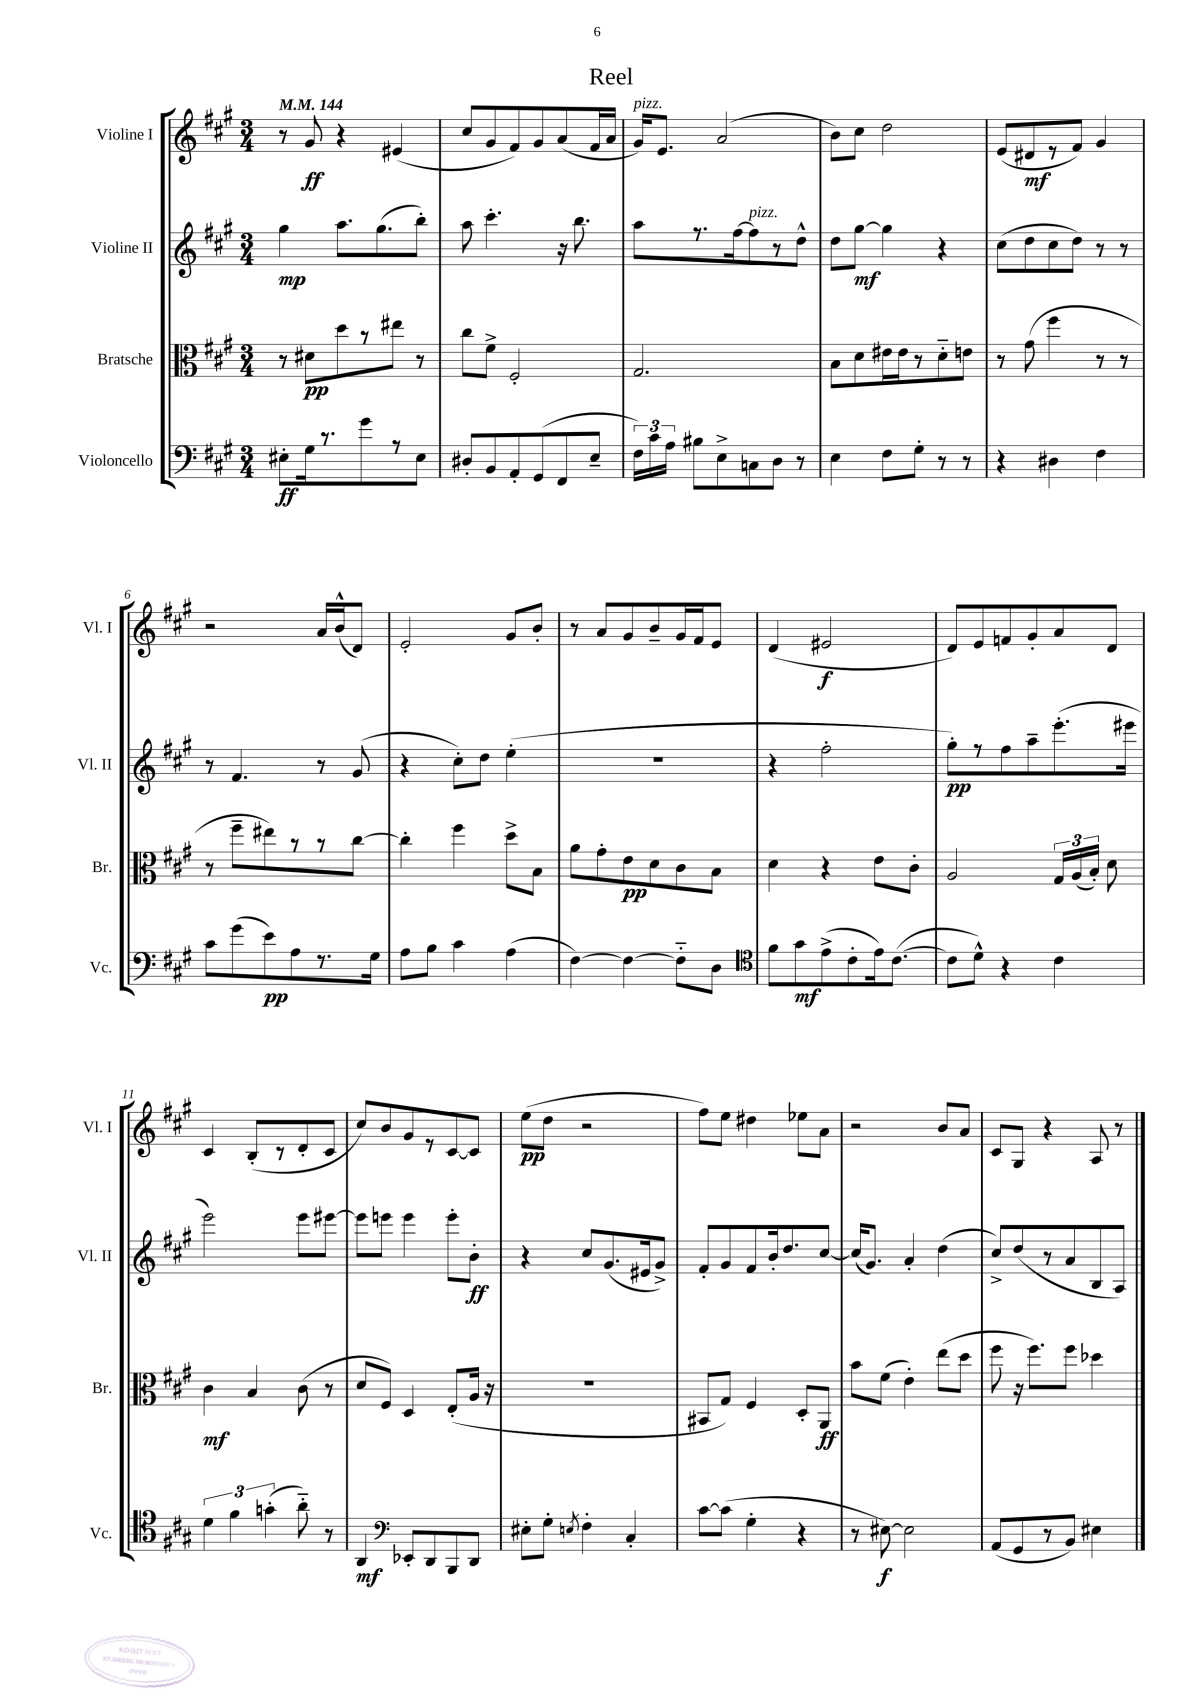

**kern	**kern	**kern	**kern
*staff4	*staff3	*staff2	*staff1
*clefF4	*clefC3	*clefG2	*clefG2
*k[f#c#g#]	*k[f#c#g#]	*k[f#c#g#]	*k[f#c#g#]
*M3/4	*M3/4	*M3/4	*M3/4
*MM144	*MM144	*MM144	*MM144
8E#'	8r	4gg#	8r
16G#	8d#	.	8g#
8.r	.	.	.
.	8dd	8.aa	4r
8g#	8r	.	.
.	.	(8.gg#	.
8r	8ee#	.	(4e#
8E#	8r	8bb')	.
=	=	=	=
8D#'	8cc#	8aa	8cc#
8BB	8f#^	4.ccc#'	8g#
8AA'	2F#'	.	8f#)
(8GG#	.	.	8g#
8FF#	.	16r	(8a
.	.	8.bb	.
8E~	.	.	16f#
.	.	.	16a
=	=	=	=
24F#)	2.G#	8aa	16g#)
24c#	.	.	.
.	.	.	8.e
24A	.	.	.
8B#	.	8.r	.
8E^	.	.	(2a
.	.	[16ff#	.
8C	.	8ff#]	.
8D	.	8r	.
8r	.	8dd^^	.
=	=	=	=
4E	8B	8dd	8b)
.	8d	[8gg#	8cc#
8F#	16e#	4gg#]	2dd
.	16e#	.	.
8G#'	8r	.	.
8r	8d'~	4r	.
8r	8e	.	.
=	=	=	=
4r	8r	(8cc#	(8e
.	(8g#	8dd	8d#
4D#	4ff#	8cc#	8r
.	.	8dd)	8f#)
4F#	8r	8r	4g#
.	8r	8r	.
=	=	=	=
8c#	8r	8r	2r
(8g#	8ff#~	4.f#	.
8e)	8ee#)	.	.
8A	8r	.	.
8.r	8r	8r	16a
.	.	.	(16b^^
.	[8cc#	(8g#	8d)
16G#	.	.	.
=	=	=	=
8A	4cc#']	4r	2e'
8B	.	.	.
4c#	4ff#	8cc#')	.
.	.	8dd	.
(4A	8dd^	(4ee'	8g#
.	8B	.	8b'
=	=	=	=
[4F#)	8a	2.r	8r
.	8g#'	.	8a
4F#_	8e	.	8g#
.	8d	.	8b~
8F#'~]	8c#	.	16g#
.	.	.	16f#
8D	8B	.	8e
=	=	=	=
*clefC4	*	*	*
8f#	4d	4r	(4d
8g#	.	.	.
(8e^	4r	2ff#'	2e#
8c#'	.	.	.
16e)	8e	.	.
([8.c#	.	.	.
.	8c#'	.	.
=	=	=	=
8c#]	2A	8gg#')	8d)
8d^^)	.	8r	8e
4r	.	8ff#	8f
.	.	8aa~	8g#'
4c#	24G#	(8.eee'	8a
.	(24A	.	.
.	24B')	.	.
.	8d	.	8d
.	.	16eee#	.
=	=	=	=
6d	4c#	2eee)	4c#
6f#	.	.	.
.	4B	.	(8B'
(6g'	.	.	.
.	.	.	8r
8a'~)	(8c#	8eee	8d'
8r	8r	[8eee#	8c#
=	=	=	=
4AA	8d	8eee#]	8cc#)
.	8F#)	8eee	8b
*clefF4	*	*	*
8EE-'	4D	4eee	8g#
8DD	.	.	8r
8BBB	(8E'	8eee'	[8c#
8DD	16A	8b'	8c#]
.	16r	.	.
=	=	=	=
8E#'	2.r	4r	(8ee
8G#'	.	.	8dd
8qE	.	.	.
4F#'	.	8cc#	2r
.	.	(8.g#	.
4C#'	.	.	.
.	.	16e#	.
.	.	8g#^)	.
=	=	=	=
[8c#	8BB#	8f#'	8ff#)
(8c#]	8G#)	8g#	8ee
4G#'	4F#	8f#	4dd#
.	.	16b'	.
.	.	8.dd	.
4r	8D'	.	8ee-
.	8AA	[8cc#	8a
=	=	=	=
8r	8b	(16cc#]	2r
.	.	8.g#)	.
[8E#)	(8f#	.	.
2E#]	4e')	4a'	.
.	(8ee	(4dd	8b
.	8dd	.	8a
=	=	=	=
(8AA	8ff#	8cc#^)	8c#
8GG#	16r	(8dd	8G#
.	8.ff#)	.	.
8r	.	8r	4r
8BB)	8ff#	8a	.
4E#	4dd-	8B	8A
.	.	8A)	8r
==	==	==	==
*-	*-	*-	*-
